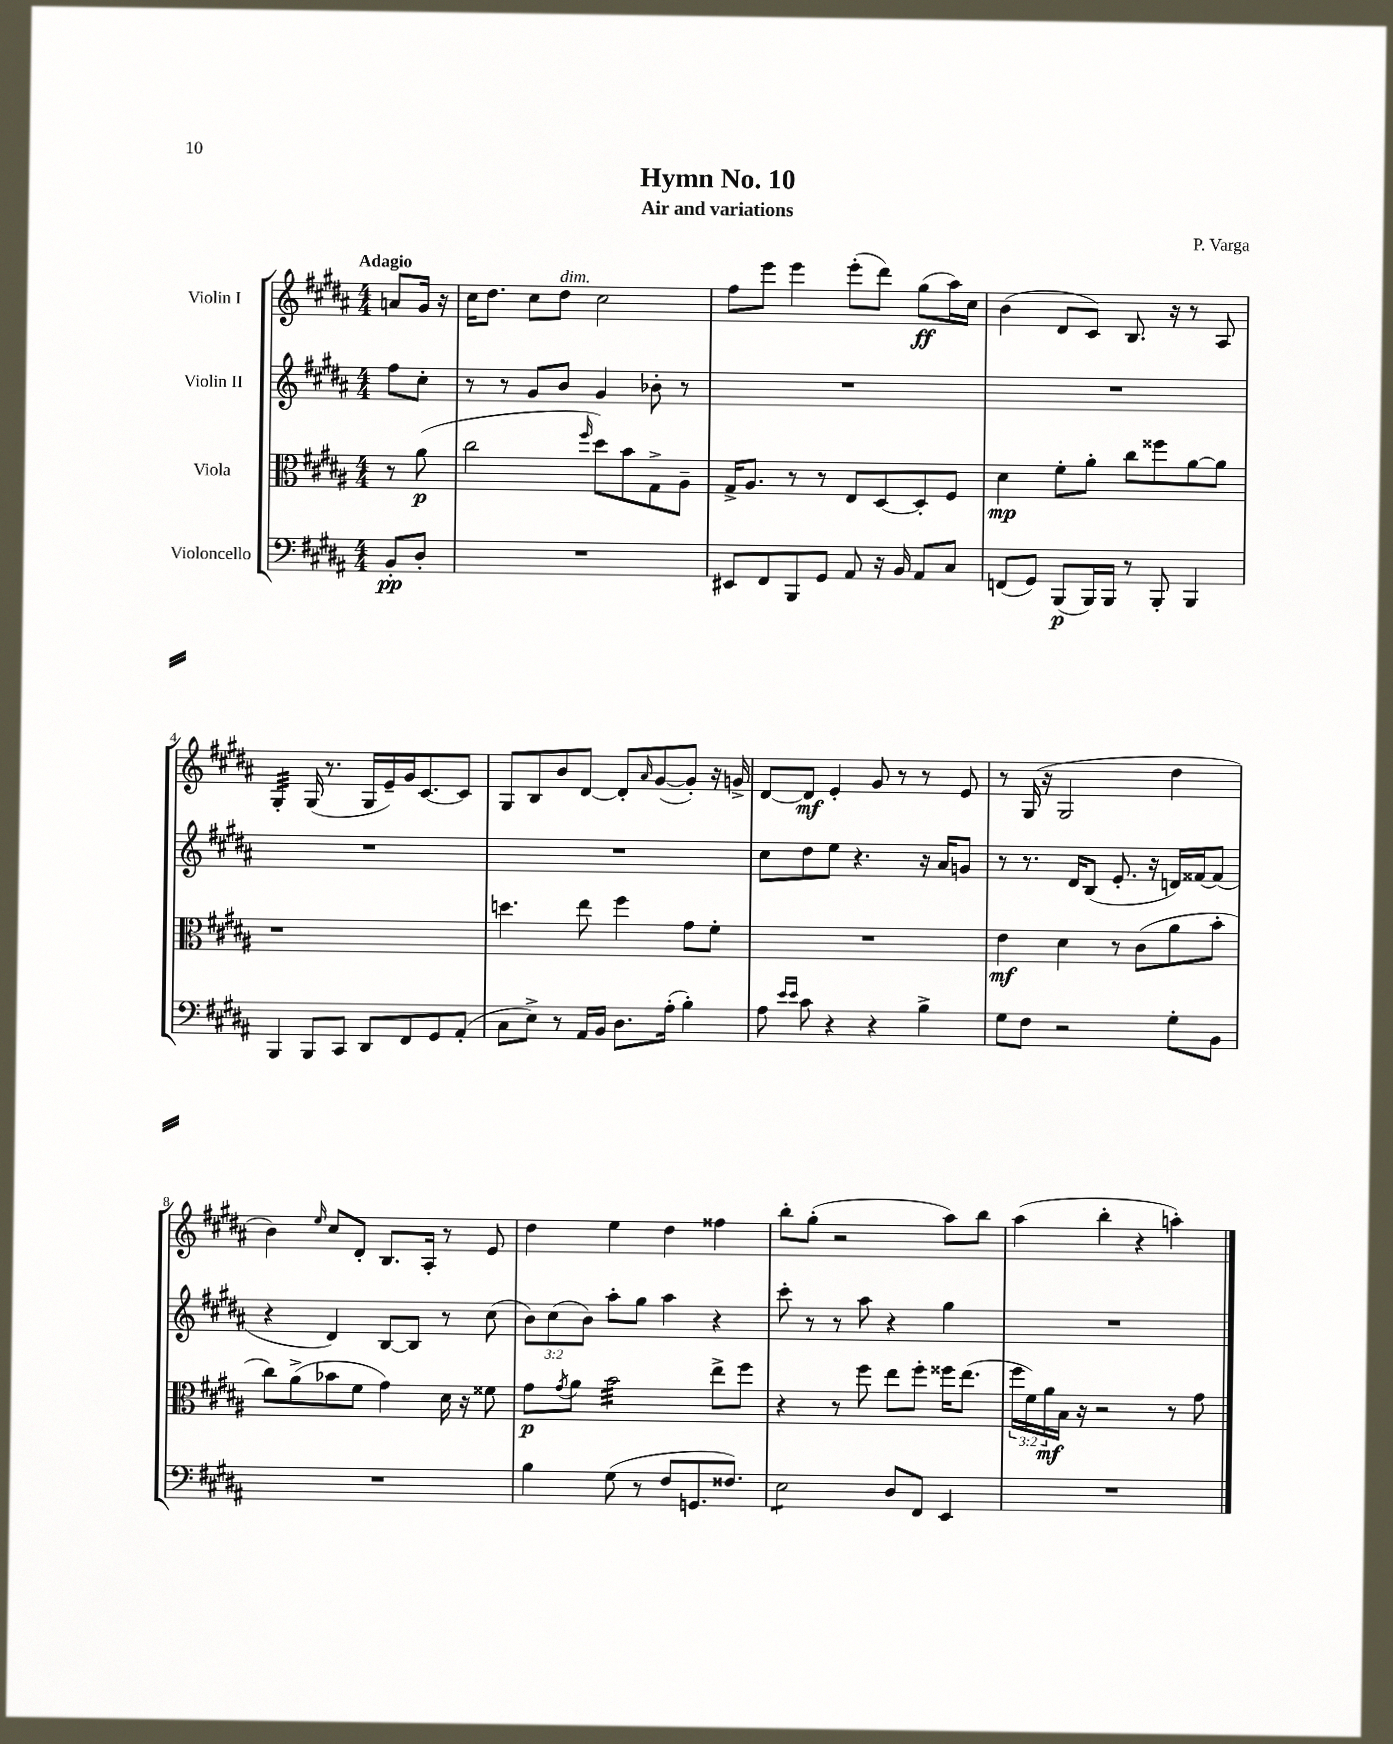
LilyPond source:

\header { title = "Hymn No. 10" composer = "P. Varga" subtitle = "Air and variations" }
<<
\new StaffGroup <<
\new Staff = "s0" \with { instrumentName = "Violin I" } {
    \clef treble \key b \major \numericTimeSignature \time 4/4 \partial 4 \tempo "Adagio"
    a'8 gis'16 r16 |
    cis''16 dis''8. cis''8 dis''8^\markup { \italic "dim." } cis''2 |
    fis''8 e'''8 e'''4 e'''8-.( dis'''8) gis''8\ff( ais''16) cis''16 |
    b'4( dis'8 cis'8) b8. r16 r8 ais8 |
    gis4:32-. gis16( r8. gis16 e'16--) gis'16 cis'8.~ cis'8 |
    gis8 b8 b'8 dis'8~ dis'8-. \grace { ais'16 } gis'8~( gis'8-.) r16 g'16-> |
    dis'8~ dis'8\mf e'4-. gis'8 r8 r8 e'8 |
    r8 gis16( r16 gis2 dis''4 |
    b'4) \grace { e''16 } cis''8 dis'8-. b8. ais16-. r8 e'8 |
    dis''4 e''4 dis''4 fisis''4 |
    b''8-. gis''8-.( r2 ais''8) b''8 |
    ais''4( b''4-. r4 a''4-.) \bar "|." |
}
\new Staff = "s1" \with { instrumentName = "Violin II" } {
    \clef treble \key b \major \numericTimeSignature \time 4/4 \override Staff.TupletNumber.text = #tuplet-number::calc-fraction-text \partial 4
    fis''8 cis''8-. |
    r8 r8 gis'8 b'8 gis'4 bes'8-. r8 |
    R1 |
    R1 |
    R1 |
    R1 |
    cis''8 dis''8 e''8 r4. r16 ais'16 g'8 |
    r8 r8. dis'16 b8( e'8.-. r16 d'16) fisis'16~ fisis'8( |
    r4 dis'4) b8~ b8 r8 cis''8( |
    \tuplet 3/2 { b'8) cis''8( b'8) } ais''8-. gis''8 ais''4 r4 |
    cis'''8-. r8 r8 ais''8 r4 gis''4 |
    R1 \bar "|." |
}
\new Staff = "s2" \with { instrumentName = "Viola" } {
    \clef alto \key b \major \numericTimeSignature \time 4/4 \override Staff.TupletNumber.text = #tuplet-number::calc-fraction-text \partial 4
    r8 ais'8\p( |
    cis''2 \grace { fis''16 } dis''8) b'8 gis8-> ais8-- |
    gis16-> ais8. r8 r8 e8 dis8~ dis8-. fis8 |
    dis'4\mp fis'8-. ais'8-. cis''8 fisis''8 ais'8~ ais'8 |
    r1 |
    d''4. e''8 fis''4 gis'8 fis'8-. |
    R1 |
    e'4\mf dis'4 r8 cis'8( ais'8 b'8-. |
    cis''8) ais'8->( bes'8 fis'8 gis'4) dis'16 r16 fisis'8 |
    gis'8\p \acciaccatura { gis'8 } ais'8 b'2:32 e''8-> fis''8 |
    r4 r8 fis''8 e''8 fis''8-. fisis''16 e''8.( |
    \tuplet 3/2 { fis''16 fis'16) ais'16\mf } b16 r16 r2 r8 gis'8 \bar "|." |
}
\new Staff = "s3" \with { instrumentName = "Violoncello" } {
    \clef bass \key b \major \numericTimeSignature \time 4/4 \partial 4
    b,8-.\pp dis8-. |
    R1 |
    eis,8 fis,8 b,,8 gis,8 ais,8 r16 b,16 ais,8 cis8 |
    f,8( gis,8) b,,8\p( b,,16) b,,16 r8 b,,8-. b,,4 |
    b,,4 b,,8 cis,8 dis,8 fis,8 gis,8 ais,8-.( |
    cis8 e8->) r8 ais,16 b,16 dis8. ais16-.( b4-.) |
    ais8 \grace { e'16 e'16 } cis'8 r4 r4 b4-> |
    gis8 fis8 r2 gis8-. b,8 |
    R1 |
    b4 gis8( r8 fis8 g,8. fisis8.) |
    e2:8 dis8 fis,8 e,4 |
    R1 \bar "|." |
}
>>
>>
